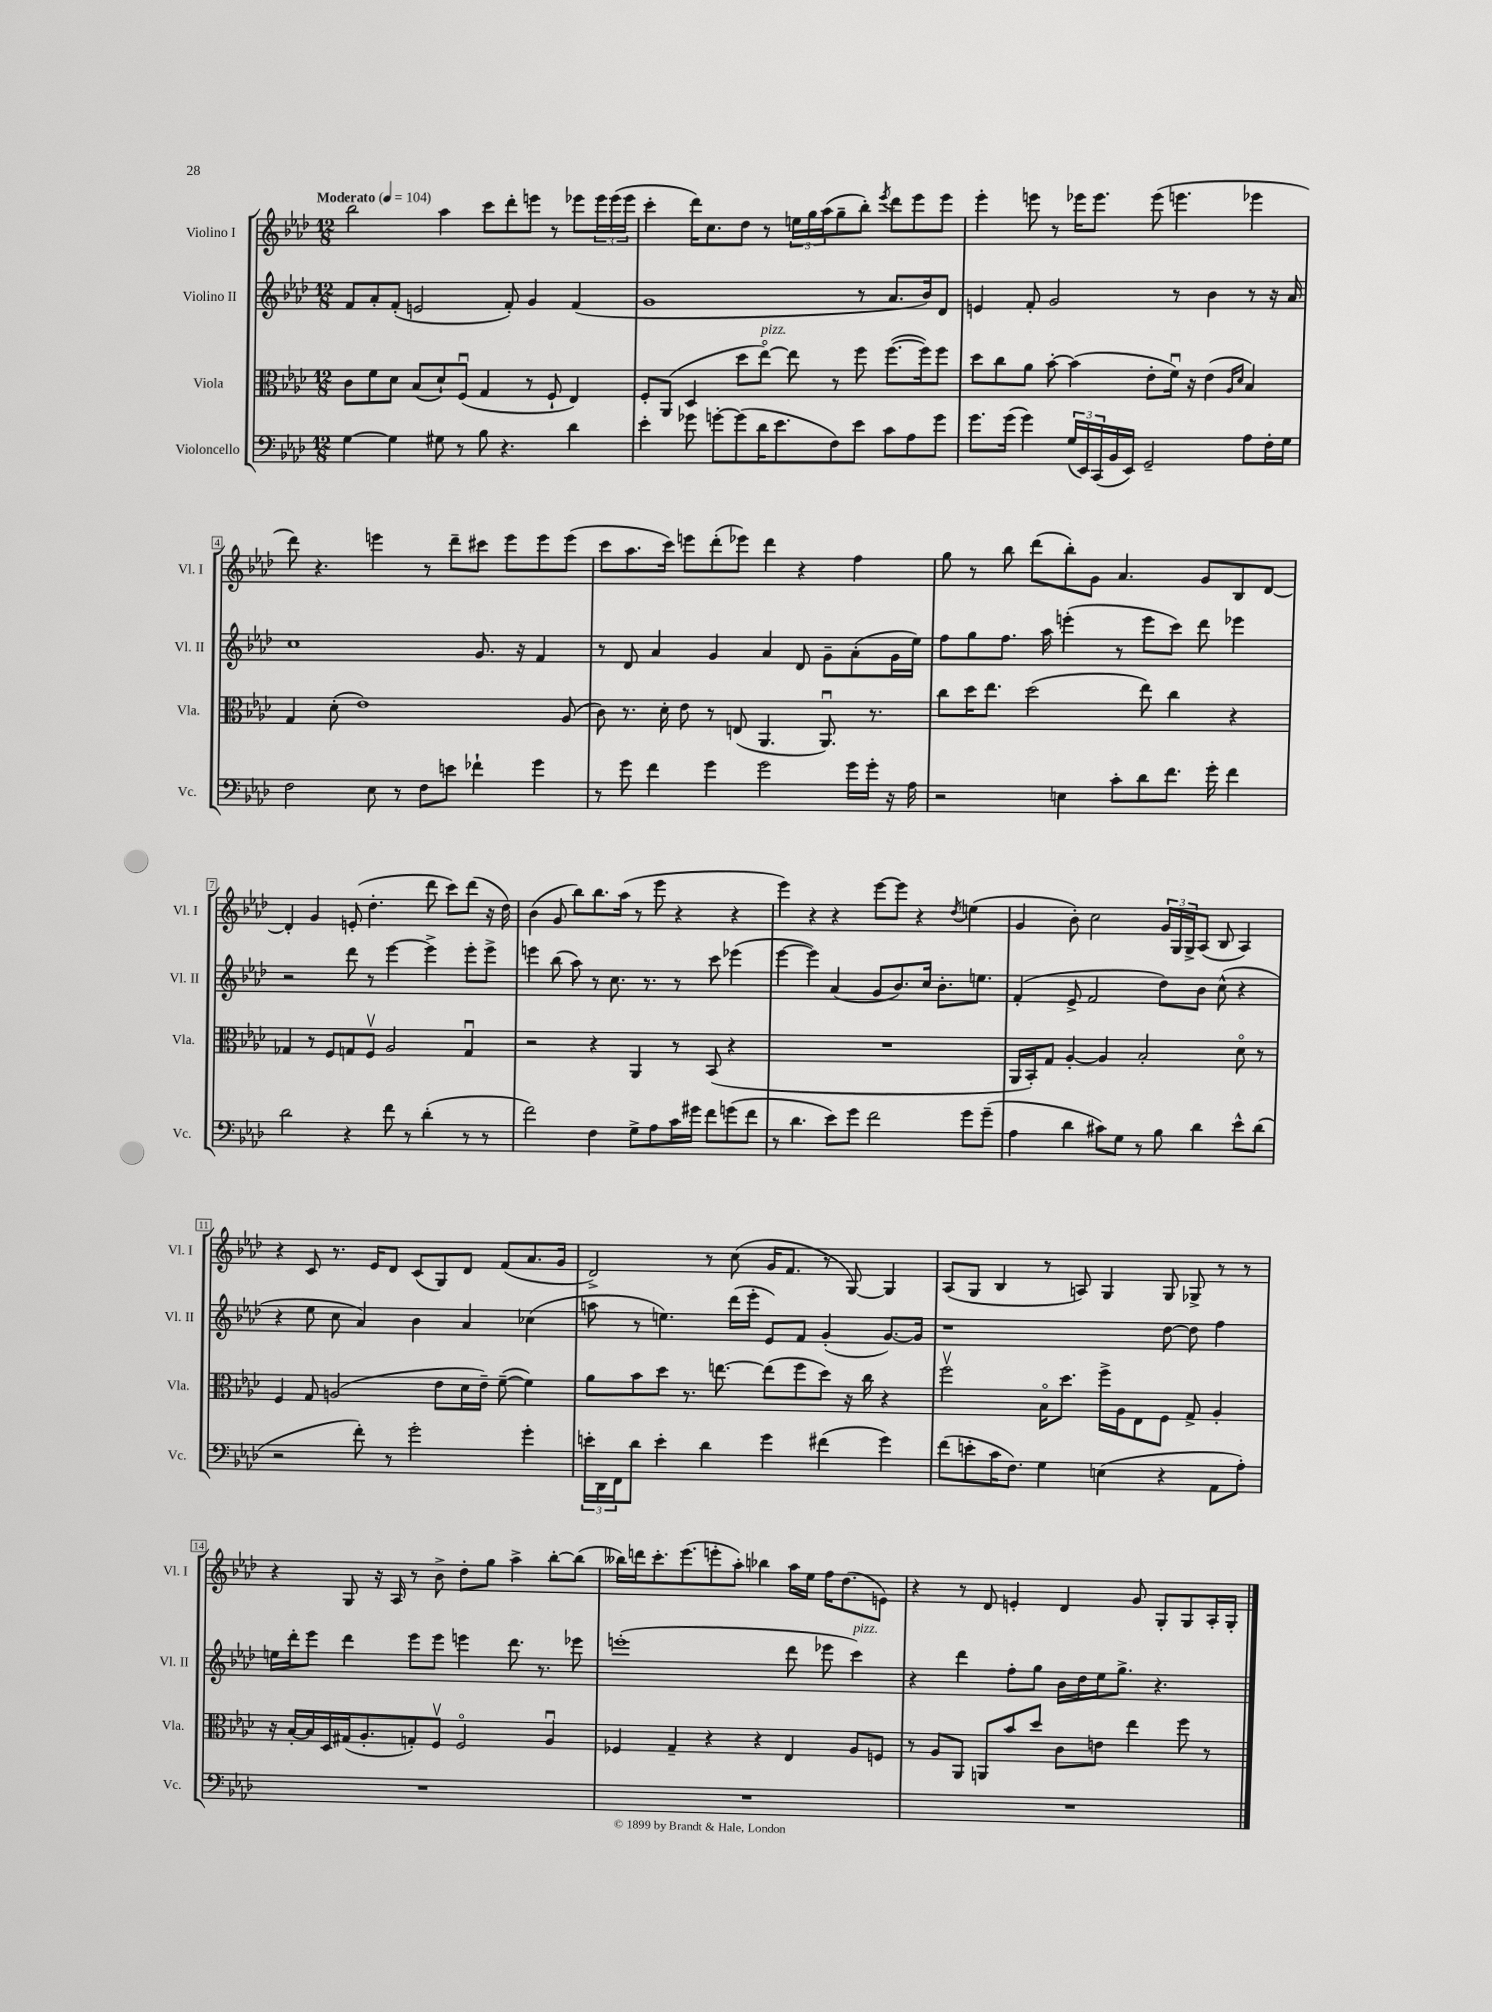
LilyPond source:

<<
\new StaffGroup <<
\new Staff = "s0" \with { instrumentName = "Violino I" shortInstrumentName = "Vl. I" } {
    \clef treble \key aes \major \numericTimeSignature \time 12/8 \tempo "Moderato" 4 = 104
    bes''2 aes''4 c'''8 des'''8-. e'''8 r8 ees'''8 \tuplet 3/2 { ees'''16 ees'''16( ees'''16 } |
    c'''4-. des'''16) c''8. des''8 r8 \tuplet 3/2 { e''16 g''16 aes''16( } g''8-- bes''8-.) \acciaccatura { ees'''8 } des'''8 ees'''8 ees'''8 |
    ees'''4-. e'''8 r8 ees'''16 ees'''8. ees'''8( e'''4. ees'''4 |
    des'''8) r4. e'''4 r8 des'''8-- cis'''8 e'''8 e'''8 e'''8( |
    c'''8 aes''8. c'''16) e'''8 des'''8-.( ees'''8) des'''4 r4 f''4 |
    g''8 r8 bes''8 des'''8( bes''8-.) g'8 aes'4. g'8 bes8 des'8~ |
    des'4-. g'4 e'8-.( des''4.-. des'''8 c'''8) des'''8( r16 des''16) |
    bes'4( g'8 bes''8) bes''8. aes''16( r8 ees'''8 r4 r4 |
    ees'''4) r4 r4 ees'''8~ ees'''8 r4 \acciaccatura { des''8 } e''4( |
    g'4 bes'8-.) c''2 \tuplet 3/2 { g'16 g16 g16-> } aes8( bes8 aes4) |
    r4 c'8 r8. ees'16 des'8 c'8( g8) des'8 f'8( aes'8. g'16 |
    des'2->) r8 c''8( g'16 f'8. r8 g8~) g4 |
    aes8( g8 bes4 r8 a8) g4 g8 ges8-> r8 r8 |
    r4 g8 r16 aes16 r8 bes'8-> des''8-. g''8 aes''4-> bes''8~-. bes''8( |
    beses''16) d'''16 c'''8.-. ees'''8.( e'''8-. aes''8-.) bes''4 aes''16 ees''16 f''16 des''8.( e'8) |
    r4 r8 des'8 e'4-. des'4 g'8 g8-. g8 aes16-. g16-. \bar "|." |
}
\new Staff = "s1" \with { instrumentName = "Violino II" shortInstrumentName = "Vl. II" } {
    \clef treble \key aes \major \numericTimeSignature \time 12/8
    f'8 aes'8-. f'8-.( e'2 f'8-.) g'4 f'4( |
    g'1 r8 aes'8. bes'16) des'8 |
    e'4 f'8-. g'2 r8 bes'4 r8 r16 aes'16 |
    c''1 g'8. r16 f'4 |
    r8 des'8 aes'4 g'4 aes'4 des'8 g'8-- aes'8-.( g'16 ees''16) |
    f''8 g''8 f''8. aes''16 e'''4-.( r8 e'''8 c'''8) des'''8 ees'''4 |
    r2 des'''8 r8 ees'''4~ ees'''4-> ees'''8-. ees'''8-> |
    e'''4 bes''8( aes''8) r8 c''8. r8. r8 c'''8 ees'''4( |
    ees'''4~ ees'''4) aes'4( g'8 bes'8.) c''16 bes'8.-. e''8. |
    f'4-.( ees'8-> f'2 des''8) bes'8 c''8-^( r4 |
    r4 ees''8 c''8 aes'4) bes'4 aes'4 ces''4( |
    a''8 r8 e''4.) des'''16( ees'''16-. ees'8) f'8 g'4-.( g'8.~) g'16 |
    r1 des''8~ des''8 f''4 |
    e''16 des'''16-. ees'''8 des'''4 ees'''8 ees'''8 e'''4 des'''8. r8. ees'''8 |
    e'''1-.( des'''8 ees'''8 c'''4^\markup { \italic "pizz." }) |
    r4 des'''4 f''8-. g''8 bes'16 des''16 ees''16 g''8.-> r4. \bar "|." |
}
\new Staff = "s2" \with { instrumentName = "Viola" shortInstrumentName = "Vla." } {
    \clef alto \key aes \major \numericTimeSignature \time 12/8
    c'8 f'8 des'8 bes8( des'8-!) f8\downbow( g4 r8 f8-! ees4) |
    f8-. aes,8( des4 des''8 ees''8~\flageolet^\markup { \italic "pizz." }) ees''8 r8 f''8 f''8.~( f''16) f''8 |
    des''8 c''8 aes'8 bes'8~-. bes'4( ees'8-. f'16\downbow) r16 ees'4( \grace { aes16 des'16 } bes4) |
    g4 des'8-.( ees'1) aes8( |
    c'8) r8. des'16-. ees'8 r8 e8( aes,4. aes,8.\downbow) r8. |
    c''8 des''16 ees''8. des''2( ees''8) c''4 r4 |
    ges4 r8 f8 g8 f8\upbow aes2 g4\downbow |
    r2 r4 aes,4 r8 bes,8( r4 |
    R1. |
    aes,16 bes,16-.) g8 aes4~-. aes4 bes2-. des'8\flageolet r8 |
    f4 g8 a2( ees'8 des'16 ees'16--) f'8~--( f'4) |
    aes'8 bes'8 des''8 r8. e''8.~ e''8( f''8 des''8) r16 c''16 r4 |
    f''2\upbow bes16\flageolet des''8. f''16-> aes16 ees8 f8 g8-> aes4-. |
    r16 bes16~-. bes16 des16 gis16( aes8.-. g8-.) f8\upbow f2\flageolet aes4\downbow |
    fes4 g4-- r4 r4 ees4 aes8 f8 |
    r8 aes8 aes,8 a,8 bes'8 des''8 c'8 e'8 ees''4 f''8 r8 \bar "|." |
}
\new Staff = "s3" \with { instrumentName = "Violoncello" shortInstrumentName = "Vc." } {
    \clef bass \key aes \major \numericTimeSignature \time 12/8
    g4~ g4 gis8 r8 bes8 r4. des'4 |
    ees'4-. ges'8 g'8~-. g'8( des'16 ees'8. f8) ees'8 c'8 aes8 g'8 |
    g'8. g'16( g'4) \tuplet 3/2 { g16( ees,16) c,16( } bes,16 ees,16) g,2-- aes8 f16-. g16 |
    f2 ees8 r8 f8 e'8 fes'4-! g'4 |
    r8 g'8 f'4 g'4 g'2 g'16 g'16-. r16 aes16 |
    r2 e4 c'8-. des'8 f'8. g'16-. f'4 |
    des'2 r4 f'8 r8 des'4-.( r8 r8 |
    f'2) f4 g8-> aes8 c'16 gis'16 f'8 g'8( f'8 |
    r8 des'4. ees'8) g'8 f'2 g'8 g'8--( |
    aes4 des'4 cis'8) g8 r8 bes8 des'4 ees'8-^ des'8( |
    r2 f'8-.) r8 g'2-. g'4-. |
    \tuplet 3/2 { e'16-. des,16 f,16 } des'8 e'4-. des'4 g'4 fis'4( g'4) |
    f'8( e'8-. c'16 f8.) g4 e4( r4 aes,8 aes8-.) |
    R1. |
    R1. |
    R1. \bar "|." |
}
>>
>>
\layout { \context { \Score \override BarNumber.stencil = #(make-stencil-boxer 0.1 0.3 ly:text-interface::print) } }
